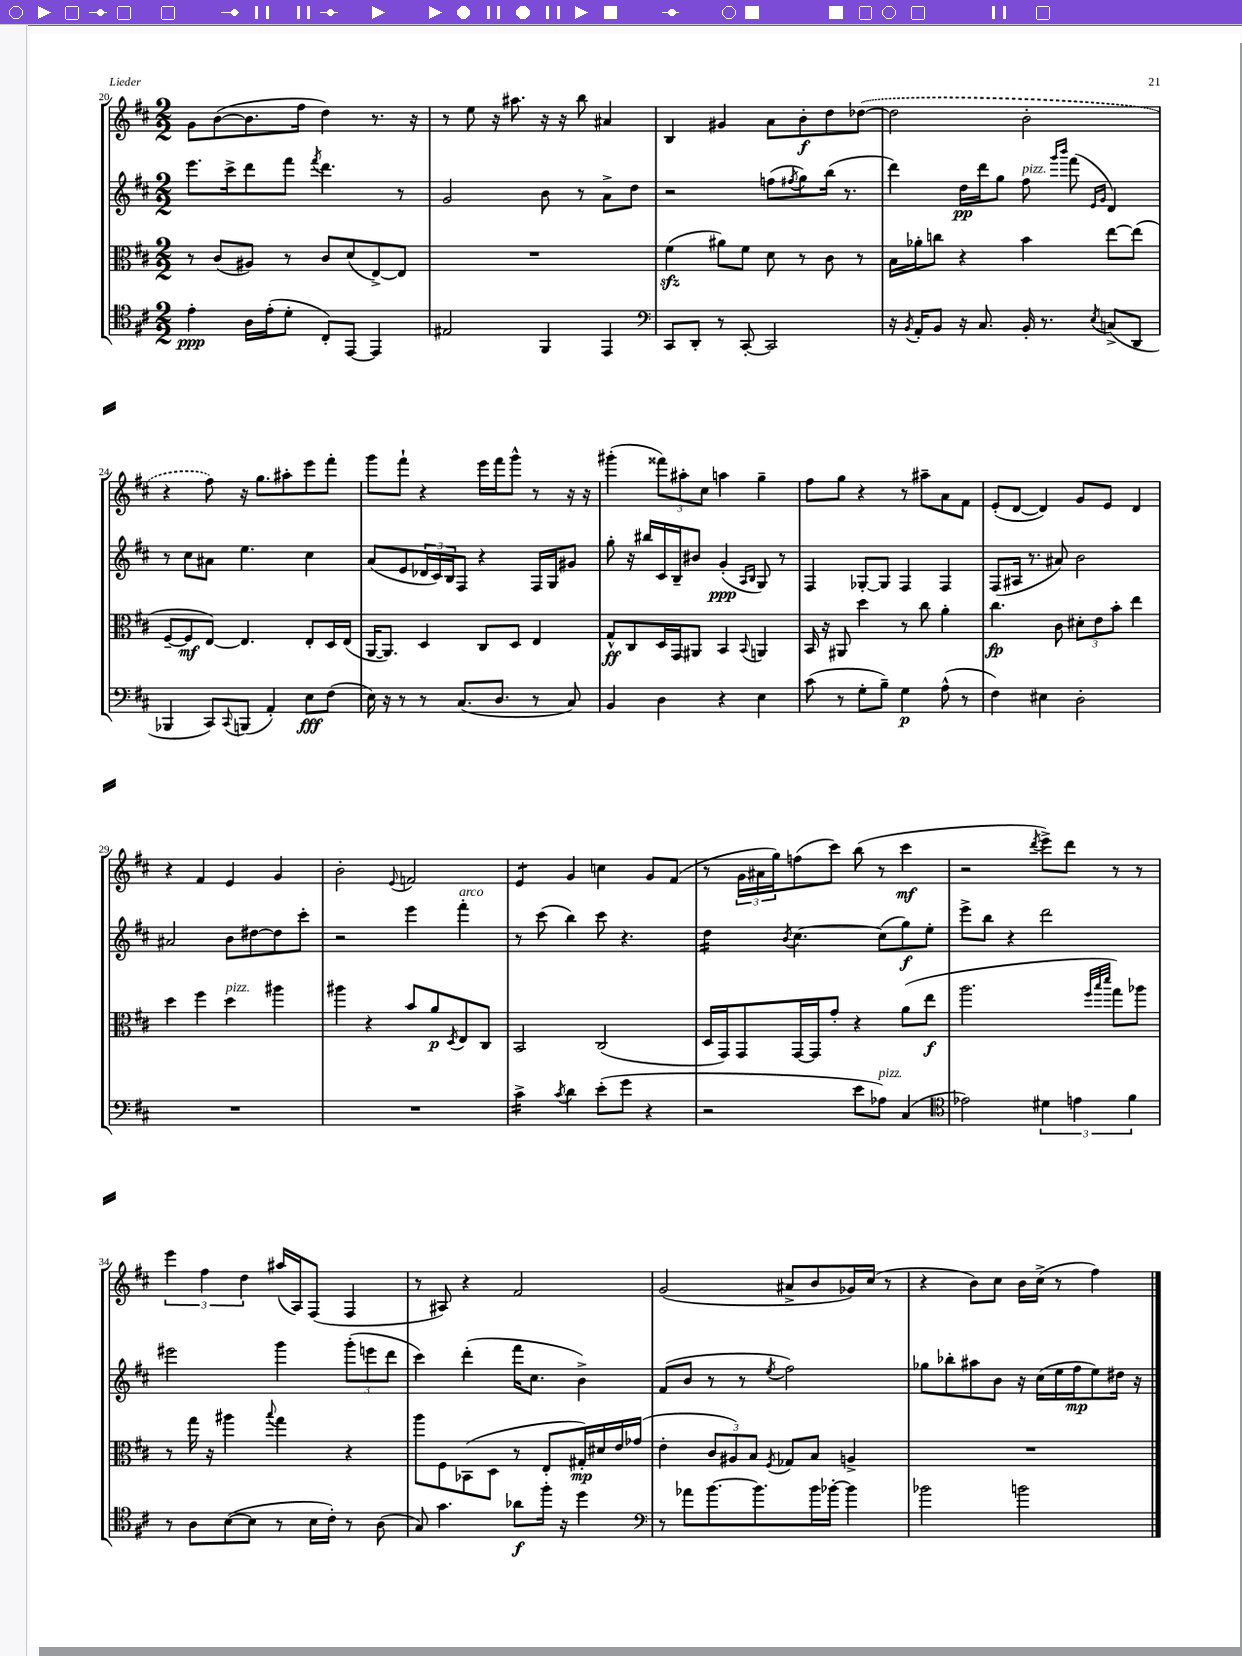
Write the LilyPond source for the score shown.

<<
\new StaffGroup <<
\new Staff = "s0" {
    \clef treble \key d \major \numericTimeSignature \time 2/2
    g'8 b'8~( b'8. fis''16 d''4) r8. r16 |
    r8 e''8 r16 ais''8. r16 r16 b''8 ais'4 |
    b4 gis'4 a'8 b'8-.\f d''8 \once \slurDashed des''8~( |
    des''2 b'2-. |
    r4 fis''8) r16 g''8. ais''8-. e'''8 fis'''8-. |
    g'''8 fis'''8-! r4 e'''16 fis'''16 g'''8-^ r8 r16 r16 |
    gis'''4-.( \tuplet 3/2 { fisis'''8) ais''8-. cis''8 } a''4 g''4-- |
    fis''8 g''8 r4 r8 ais''8-- a'8 fis'8 |
    e'8-.( d'8~ d'4) g'8 e'8 d'4 |
    r4 fis'4 e'4 g'4 |
    b'2-. \appoggiatura { e'8 } f'2 |
    e'4:8 g'4 c''4 g'8 fis'8( |
    r8 \tuplet 3/2 { g'16 ais'16 g''16) } f''8( cis'''8) b''8( r8 cis'''4\mf |
    r2 \acciaccatura { d'''8 } e'''8->) d'''8 r8 r8 |
    \tuplet 3/2 { e'''4 fis''4 d''4 } ais''16( a16) fis8( fis4 |
    r8 ais8) r4 fis'2 |
    g'2( ais'8-> b'8 ges'16) cis''16( r8 |
    r4 b'8) cis''8 b'16 cis''16->( r8 fis''4) \bar "|." |
}
\new Staff = "s1" {
    \clef treble \key d \major \numericTimeSignature \time 2/2
    e'''8. cis'''16-> d'''8 fis'''8 \acciaccatura { fis'''8 } d'''4. r8 |
    g'2 b'8 r8 a'8-> d''8 |
    r2 f''8( \acciaccatura { fis''8 } g''8) b''16( r8. |
    d'''4) d''16\pp d'''16 g''8 fis''8^\markup { \italic "pizz." } \grace { g'''16 b'''16 } fis'''8( \grace { e'16 g'16 } d'4) |
    r8 cis''8 ais'8 e''4. cis''4 |
    a'8( e'8 \tuplet 3/2 { des'16 cis'16) b16 } fis8 r4 fis16 g16 gis'8 |
    g''8-. r16 bis''16 cis'16 b16-- bis'8 g'4-.\ppp( \grace { a16 b16 } g8) r8 |
    fis4 ges8~-. ges8 fis4 fis4 |
    fis8( ais16 r8. ais'8) b'2 |
    ais'2 b'8 dis''8~ dis''8 cis'''8-. |
    r2 e'''4 fis'''4-.^\markup { \italic "arco" } |
    r8 cis'''8( b''4) cis'''8 r4. |
    d''4:16 \acciaccatura { b'8 } cis''4.~ cis''8( g''8\f) e''8-. |
    e'''8-> b''8 r4 d'''2 |
    eis'''2 g'''4 \tuplet 3/2 { g'''8-.( e'''8 d'''8 } |
    cis'''4) d'''4-.( fis'''16 cis''8. b'4->) |
    fis'8( b'8 r8 r8 \acciaccatura { e''8 } fis''2) |
    ges''8 bes''8-. ais''8 b'8 r16 cis''16( e''16 fis''16\mp e''8) dis''16 r16 \bar "|." |
}
\new Staff = "s2" {
    \clef alto \key d \major \numericTimeSignature \time 2/2
    r8 cis'8( ais8) r8 cis'8 d'8( e8~->) e8 |
    R1 |
    fis'4\sfz( ais'8) fis'8 d'8 r8 cis'8 r8 |
    b16 aes'16-. c''8 r4 b'4 e''8~ e''8( |
    fis8~-- fis8\mf e8~) e4. e8-. d16 e16( |
    a,16~ a,8.) d4 cis8 d8 e4 |
    g8-^\ff cis8 d16 g,16 ais,8 b,4 \appoggiatura { b,8 } a,4 |
    b,16 r16 ais,8 d''4 r8 cis''8 a'4-. |
    cis''4.\fp cis'8 \tuplet 3/2 { dis'8-. e'8 b'8-. } e''4 |
    d''4 fis''4 d''4^\markup { \italic "pizz." } ais''4 |
    ais''4 r4 b'8 a'8\p \acciaccatura { d8 } e8 cis8 |
    b,2 cis2( |
    d16 g,16) g,8 g,16~ g,16 g'8-. r4 a'8( e''8\f |
    a''2. \grace { fis''32 b''32 d'''32 } g''8) aes''8 |
    r8 g''16 r16 ais''4 \appoggiatura { b''8 } g''4 r4 |
    a''8 fis8 bes,8( d8 r8 e8-. gis16-.\mp) dis'16 e'16 ges'16( |
    e'4-. \tuplet 3/2 { cis'8 ais8) b8 } \acciaccatura { fis8 } ges8 b8 a4-> |
    R1 \bar "|." |
}
\new Staff = "s3" {
    \clef tenor \key d \major \numericTimeSignature \time 2/2
    e'4-.\ppp a16 e'16-.( d'8-. cis8-.) e,8~ e,4 |
    eis2 fis,4 e,4 |
    \clef bass cis,8 d,8-. r8 cis,8~-. cis,2 |
    r16 \acciaccatura { b,8 } a,16-. b,8 r16 cis8. b,16-. r8. \acciaccatura { e8 } c8->( d,8 |
    bes,,4 cis,8) \appoggiatura { cis,8 } b,,8( a,4-.) e8\fff fis8( |
    e16) r16 r8 r8 cis8.( d8. r8 cis8) |
    b,4 d4 r4 e4 |
    cis'8( r8 g8-. b8--) g4\p a8-^( r8 |
    fis4) eis4 d2-. |
    R1 |
    R1 |
    cis'4:16-> \acciaccatura { cis'8 } d'4 e'8-.( g'8 r4 |
    r2 e'8 aes8^\markup { \italic "pizz." }) cis4( |
    \clef tenor ees'2) \tuplet 3/2 { dis'4 e'4 fis'4 } |
    r8 a8 b8~( b8 r8 b16 cis'16-.) r8 a8( |
    g8) g'4. aes'8\f fis''16-. r16 d''4 |
    \clef bass r8 aes'8 b'8.~ b'8. b'16 bes'16~-. bes'4 |
    bes'2 b'2 \bar "|." |
}
>>
>>
\layout { \context { \Score currentBarNumber = #20 } }
